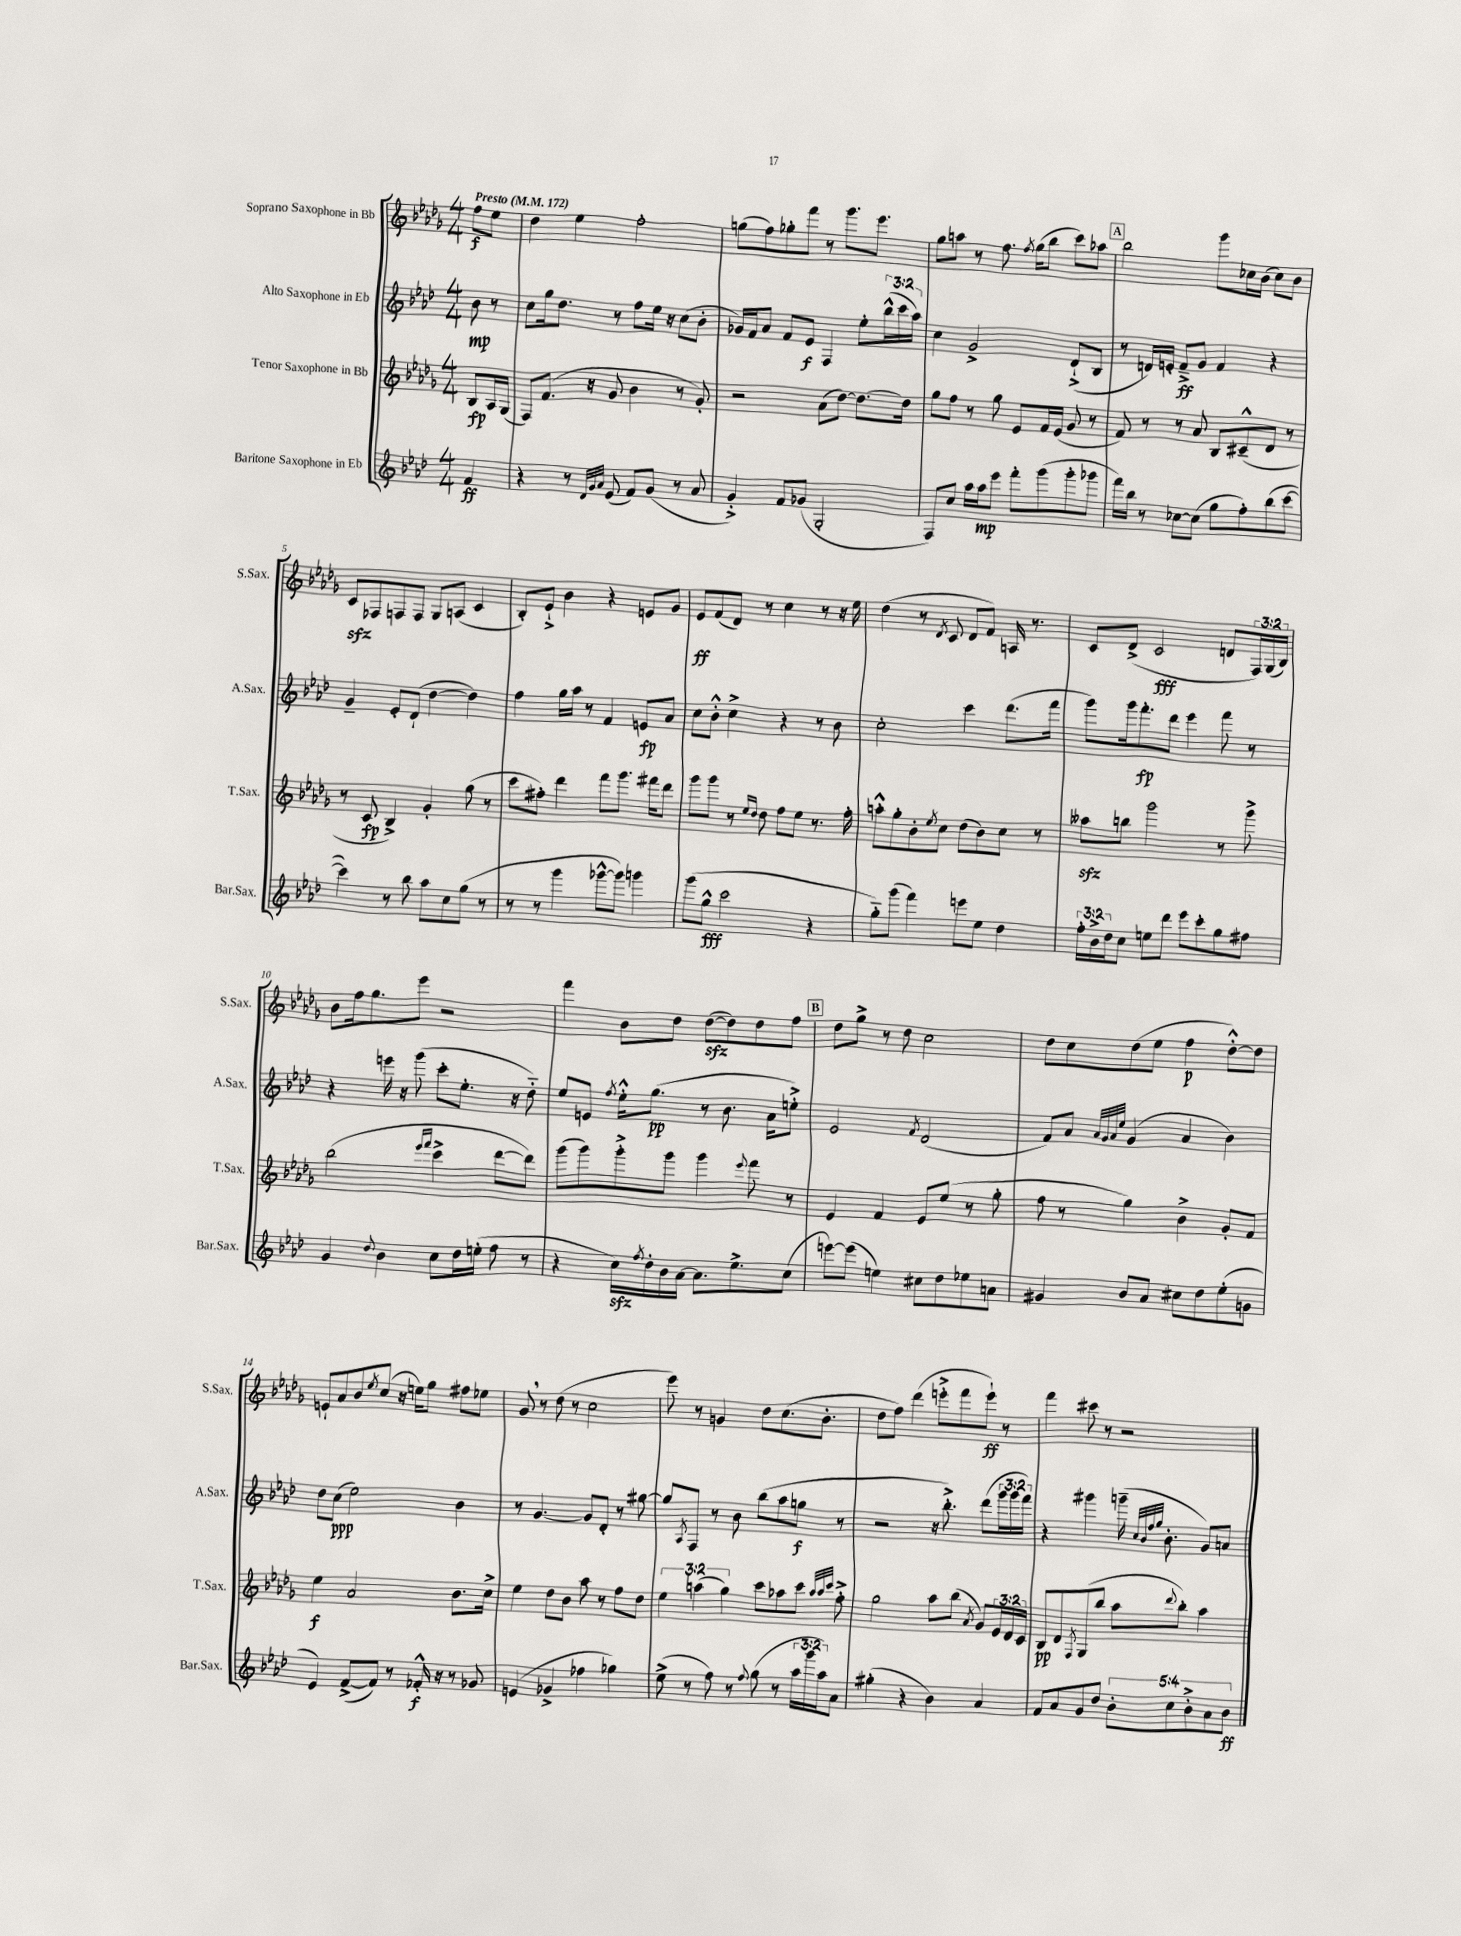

**kern	**dynam	**kern	**dynam	**kern	**dynam	**kern	**dynam
*part4	*part4	*part3	*part3	*part2	*part2	*part1	*part1
*staff4	*staff4	*staff3	*staff3	*staff2	*staff2	*staff1	*staff1
*I"Baritone Saxophone in Eb	*	*I"Tenor Saxophone in Bb	*	*I"Alto Saxophone in Eb	*	*I"Soprano Saxophone in Bb	*
*I'Bar.Sax.	*	*I'T.Sax.	*	*I'A.Sax.	*	*I'S.Sax.	*
*clefG2	*	*clefG2	*	*clefG2	*	*clefG2	*
*k[b-e-a-d-]	*	*k[b-e-a-d-g-]	*	*k[b-e-a-d-]	*	*k[b-e-a-d-g-]	*
*M4/4	*	*M4/4	*	*M4/4	*	*M4/4	*
*MM172	*	*MM172	*	*MM172	*	*MM172	*
=	=	=	=	=	=	=	=
!	!	!	!	!	!	!LO:TX:a:B:t=Presto	!
4f/	ff	8B-/L	fp	8b-\	mp	8ff\L	f
.	.	16A-/L	.	8r	.	8ee-\J	.
.	.	(16G-/JJ	.	.	.	.	.
=1	=1	=1	=1	=1	=1	=1	=1
4r	.	8F/L)	.	8cc\L	.	4dd-\	.
.	.	(8.f/J	.	16gg\k	.	.	.
.	.	.	.	8.dd-\J	.	.	.
8r	.	.	.	.	.	4ee-\	.
.	.	16r	.	.	.	.	.
32qqd-/LLL	.	.	.	.	.	.	.
32qqg/	.	.	.	.	.	.	.
32qqa-/JJJ	.	.	.	.	.	.	.
(8e-/	.	8g-/	.	8r	.	.	.
8f/L)	.	4b-\	.	8ff\L	.	2ff'\	.
(8g/J	.	.	.	16ee-\Jk	.	.	.
.	.	.	.	16r	.	.	.
8r	.	8r	.	(8cc\L	.	.	.
8a-/	.	8g-'/)	.	8b-'\J	.	.	.
=2	=2	=2	=2	=2	=2	=2	=2
4g'^/)	.	2r	.	16g-X/LL)	.	(8ggn\L	.
.	.	.	.	16f/J	.	.	.
.	.	.	.	8a-/J	.	8ff\)	.
8f/L	.	.	.	8f/L	.	8gg-X'\	.
(8g-X/J	.	.	.	8e-/J	f	8fff\J	.
2G'/	.	(8a-\L	.	4F/	.	8r	.
.	.	[8dd-\J)	.	.	.	8.ggg-\L	.
.	.	8.dd-\L_	.	8ee-'\L	.	.	.
.	.	.	.	.	.	8.eee-\J	.
.	.	.	.	(24bb-^^\L	.	.	.
.	.	.	.	24ccc\	.	.	.
.	.	16dd-\Jk]	.	.	.	.	.
.	.	.	.	24aa-\JJ)	.	.	.
=3	=3	=3	=3	=3	=3	=3	=3
8F/L)	.	8gg-\L	.	4cc\	.	8gg-\L	.
8cc/J	.	8ff\J	.	.	.	8aan\J	.
16aa-\LL	.	8r	.	2g^/	.	8r	.
16aa-\J	mp	.	.	.	.	.	.
8eee-\J	.	8gg-\	.	.	.	8.ff\	.
8fff'\L	.	8e-/L	.	.	.	.	.
.	.	.	.	.	.	8qff/	.
.	.	.	.	.	.	(16gg-\KL	.
(8ggg\	.	16f/L	.	.	.	8bb-\J	.
.	.	(16e-/JJ	.	.	.	.	.
8ggg'\	.	8g-/	.	(8d-`^/L	.	8ccc\L)	.
8ggg-X\J	.	8r	.	8B-/J	.	8aa-X\J	.
!!LO:REH:place=s1:t=A
=4	=4	=4	=4	=4	=4	=4	=4
16fff\LL)	.	8f/)	.	8r	.	2bb-\	.
16bb-\JJ	.	.	.	.	.	.	.
8r	.	8r	.	16dn/LL)	.	.	.
.	.	.	.	16en'/JJ	.	.	.
[8cc-X\L	.	8r	.	8f~^/L	ff	.	.
(8cc-\J]	.	8a-/	.	8g/J	.	.	.
8gg\L	.	8B-/L	.	4f/	.	8ggg-\L	.
8ff'\)	.	(8c#X~^^/	.	.	.	16cc-X\L	.
.	.	.	.	.	.	(16b-\JJ	.
(8bb-\	.	8d-/J	.	4r	.	8cc-\L)	.
[8ccc\J	.	8r	.	.	.	8b-\J	.
!!LO:LB:g=z
=5	=5	=5	=5	=5	=5	=5	=5
4ccc\])	.	8r	.	4g~/	.	8czz/L	.
.	.	8c/	fp	.	.	8F-X/	.
8r	.	4B-^/)	.	8e-'/L	.	8Fn/	.
8bb-\	.	.	.	(8d-`/J	.	8F/J	.
8aa-\L	.	4g-'/	.	[4dd-\	.	8G-/L	.
8cc\	.	.	.	.	.	(8An/J	.
(8gg\J	.	(8gg-\	.	4dd-\])	.	4c/	.
8r	.	8r	.	.	.	.	.
=6	=6	=6	=6	=6	=6	=6	=6
8r	.	8ccc\L	.	4ff\	.	8B-'/L)	.
8r	.	8ff#X'\J)	.	.	.	8e-`^/J	.
4ggg\	.	4ddd-\	.	16gg\LL	.	4b-\	.
.	.	.	.	16aa-\JJ	.	.	.
.	.	.	.	8r	.	.	.
[8ggg-X^^\L	.	8fff\L	.	4f/	.	4r	.
8ggg-\J])	.	8.ggg-\J	.	.	.	.	.
4gggn\	.	.	.	8en/L	fp	8en/L	.
.	.	16fff#X\KL	.	.	.	.	.
.	.	8ddd-\J	.	8a-/J	.	8g-/J	.
=7	=7	=7	=7	=7	=7	=7	=7
(8ggg\L	.	8ggg-\L	.	8cc\L	.	8e-/L	ff
8gg^^\J	fff	8ggg-\J	.	8b-'^^\J	.	(8f/	.
2ccc\	.	8r	.	4cc^\	.	8d-/J)	.
.	.	16qqee-/LL	.	.	.	.	.
.	.	16qqdd-/JJ	.	.	.	.	.
.	.	8dd-\	.	.	.	8r	.
.	.	8ff\L	.	4r	.	4cc\	.
.	.	8ee-\J	.	.	.	.	.
4r	.	8.r	.	8r	.	8r	.
.	.	.	.	8b-\	.	16r	.
.	.	16ff'\	.	.	.	16ee-\	.
=8	=8	=8	=8	=8	=8	=8	=8
8gg\L)	.	8aan'^^\L	.	2cc'\	.	(4dd-\	.
(8ggg\J	.	8gg-'\	.	.	.	.	.
4fff\)	.	8b-'\	.	.	.	8r	.
.	.	8qee-/	.	.	.	8qd-/	.
.	.	8cc\J	.	.	.	8c/	.
8eeen\L	.	(8dd-\L	.	4ccc\	.	8d-/L	.
8ee-\J	.	8b-\)	.	.	.	8f/J)	.
4dd-\	.	8cc\J	.	(8.ddd-\L	.	16An/	.
.	.	.	.	.	.	8.r	.
.	.	8r	.	.	.	.	.
.	.	.	.	16fff\Jk	.	.	.
=9	=9	=9	=9	=9	=9	=9	=9
24ff'\LL	.	8aa--Xzz\L	.	8ggg\L)	.	8c/L	.
24b-^\	.	.	.	.	.	.	.
24dd-\J	.	.	.	.	.	.	.
8cc\J	.	8bbn\J	.	16ggg\k	.	(8d-^/J	.
.	.	.	.	8.fff'\	fp	.	.
8een\L	.	2ggg-\	.	.	.	2c/	fff
8ddd-\J	.	.	.	8ddd-\J	.	.	.
8eee-\L	.	.	.	4eee-\	.	.	.
8ccc'\	.	.	.	.	.	.	.
8gg\	.	8r	.	8fff\	.	8dn/L	.
8ff#X\J	.	8ggg-^\	.	8r	.	24F/L)	.
.	.	.	.	.	.	(24G-/	.
.	.	.	.	.	.	24B-/JJ)	.
!!LO:LB:g=z
=10	=10	=10	=10	=10	=10	=10	=10
4g/	.	(2bb-\	.	4r	.	8b-\L	.
.	.	.	.	.	.	16ff\k	.
.	.	.	.	.	.	8.gg-\	.
8qqdd-/	.	.	.	.	.	.	.
4b-\	.	.	.	16eeen\	.	.	.
.	.	.	.	16r	.	.	.
.	.	.	.	(8ggg\	.	8eee-\J	.
.	.	16qqeee-/LL	.	.	.	.	.
.	.	16qqfff/JJ	.	.	.	.	.
8cc\L	.	4ccc^\	.	8ccc'\L	.	2r	.
16dd-\L	.	.	.	8.ee-'\J	.	.	.
(16een'\JJ	.	.	.	.	.	.	.
8ff\	.	[8ddd-\L	.	.	.	.	.
.	.	.	.	16r	.	.	.
8r	.	8ddd-\J])	.	8dd-\)	.	.	.
=11	=11	=11	=11	=11	=11	=11	=11
4r	.	(8ggg-\L	.	8ee-/L	.	4fff\	.
.	.	8ggg-\)	.	8en/J	.	.	.
.	.	.	.	8qff/	.	.	.
16cczz\LL)	.	8ggg-'^\	.	16ee-'^^\KL	.	8b-\L	.
8qff/	.	.	.	.	.	.	.
16dd-'\	.	.	.	(8.gg\J	pp	.	.
16b-\	.	8ggg-\J	.	.	.	8dd-\J	.
[16a-\JJ	.	.	.	.	.	.	.
8.a-\L]	.	4ggg-\	.	8r	.	([8dd-zz\L	.
.	.	.	.	8.b-\	.	8dd-\])	.
8.ee-^\	.	.	.	.	.	.	.
.	.	8qqeee-/	.	.	.	.	.
.	.	8fff\	.	.	.	8dd-\	.
.	.	.	.	16a-\KL	.	.	.
(8cc\J	.	8r	.	8een'^\J)	.	8ff\J	.
!!LO:REH:place=s1:t=B
=12	=12	=12	=12	=12	=12	=12	=12
[8eeen\L)	.	4e-/	.	2e-/	.	8dd-\L	.
(8eee\J]	.	.	.	.	.	8gg-^\J	.
4een\)	.	4f/	.	.	.	8r	.
.	.	.	.	.	.	8dd-\	.
.	.	.	.	8qf/	.	.	.
8cc#X\L	.	8e-/L	.	(2d-/	.	2cc\	.
8dd-\	.	(8ee-/J	.	.	.	.	.
8ee-X\	.	8r	.	.	.	.	.
8an\J	.	8gg-'\	.	.	.	.	.
=13	=13	=13	=13	=13	=13	=13	=13
4g#X/	.	8ff\	.	8f/L)	.	8dd-\L	.
.	.	8r	.	8a-/J	.	8cc\	.
.	.	.	.	32qqa-/LLL	.	.	.
.	.	.	.	32qqg/	.	.	.
.	.	.	.	32qqa-/	.	.	.
.	.	.	.	32qqee-/JJJ	.	.	.
8b-/L	.	4gg-\)	.	(4g/	.	(8dd-\	.
8a-/J	.	.	.	.	.	8ee-\J	.
8cc#X\L	.	4b-^\	.	4a-/	.	4ff\	p
8dd-\	.	.	.	.	.	.	.
(8ee-'\	.	8g-'/L	.	4b-\)	.	[8dd-'^^\L)	.
8gn\J	.	8f/J	.	.	.	8dd-\J]	.
!!LO:LB:g=z
=14	=14	=14	=14	=14	=14	=14	=14
4e-/)	.	4ee-\	f	8dd-\L	.	8en`/L	.
.	.	.	.	(8cc\J	ppp	8a-/	.
([8f^/L	.	2a-/	.	2ee-\)	.	8b-/	.
.	.	.	.	.	.	8qee-/	.
8f/J])	.	.	.	.	.	(8cc/J	.
8r	.	.	.	.	.	16r	.
.	.	.	.	.	.	16een\KL)	.
16f-X'^^/	f	.	.	.	.	8gg-\J	.
16r	.	.	.	.	.	.	.
8r	.	8.b-\L	.	4b-\	.	8ff#X\L	.
8g-X/	.	.	.	.	.	8ee-X\J	.
.	.	16cc^\Jk	.	.	.	.	.
=15	=15	=15	=15	=15	=15	=15	=15
(4en/	.	4ee-\	.	8r	.	8g-,/	.
.	.	.	.	[4.g/	.	8r	.
4g-X^/	.	8dd-\L	.	.	.	(8dd-\	.
.	.	8b-\J	.	.	.	8r	.
4ff-X\	.	8aa-\	.	8g/L]	.	2cc\	.
.	.	8r	.	8d-'/J	.	.	.
4gg-X\)	.	8ff\L	.	8r	.	.	.
.	.	8dd-\J	.	[8gg#X\	.	.	.
=16	=16	=16	=16	=16	=16	=16	=16
(8ee-^\	.	6ee-\	.	8gg#/L]	.	8eee-\)	.
.	.	.	.	8qA-/	.	.	.
8r	.	.	.	8F/J	.	8r	.
.	.	(6aan\	.	.	.	.	.
8ff\)	.	.	.	8r	.	4gn/	.
.	.	6gg-\)	.	.	.	.	.
8r	.	.	.	8b-\	.	.	.
8qqff/	.	.	.	.	.	.	.
(8gg\	.	8ccc\L	.	(8bb-\L	.	8dd-\L	.
8r	.	8aa-X\	.	8aa-\	.	(8.cc\	.
24aa-\LL	.	8ccc\J	.	8ggn\J	f	.	.
24ggg\	.	.	.	.	.	.	.
.	.	.	.	.	.	8.b-'\J	.
24aa-\J)	.	.	.	.	.	.	.
.	.	32qqaa-/LLL	.	.	.	.	.
.	.	32qqaa-/	.	.	.	.	.
.	.	32qqccc/JJJ	.	.	.	.	.
8a-\J	.	8ff'^\	.	8r	.	.	.
=17	=17	=17	=17	=17	=17	=17	=17
(4gg#X'\	.	2gg-\	.	2r	.	8dd-\L	.
.	.	.	.	.	.	8ff\J)	.
4r	.	.	.	.	.	(4ddd-\	.
4b-\)	.	8aa-\L	.	16r	.	8eeen'^\L	.
.	.	.	.	8.bb-'^\)	.	.	.
.	.	(8bb-\J	.	.	.	8fff\	.
.	.	8qa-/	.	.	.	.	.
4a-/	.	8g-/L)	.	(8ddd-\L	.	8eee`\J)	ff
.	.	24e-/L	.	24ggg\L	.	8r	.
.	.	24d-/	.	24ggg\	.	.	.
.	.	24c/JJ	.	24fff\JJ)	.	.	.
=18	=18	=18	=18	=18	=18	=18	=18
8f/L	.	8B-/L	pp	4r	.	4fff\	.
8a-/	.	8d-/	.	.	.	.	.
.	.	8qF/	.	.	.	.	.
8g/	.	(8G-/	.	4ggg#X\	.	8ccc#X\	.
8dd-/J	.	8bb-/J	.	.	.	8r	.
10b-'\L	.	8aa-\L	.	(16gggn~\	.	2r	.
.	.	.	.	32qqcc/LLL	.	.	.
.	.	.	.	32qqb-/	.	.	.
.	.	.	.	32qqff/	.	.	.
.	.	.	.	32qqgg/JJJ	.	.	.
.	.	.	.	8.b-'\	.	.	.
10cc\	.	.	.	.	.	.	.
.	.	8qqddd-/	.	.	.	.	.
.	.	8bb-'\J)	.	.	.	.	.
10b-'^\	.	.	.	.	.	.	.
.	.	4aa-\	.	8g/L)	.	.	.
10a-\	.	.	.	.	.	.	.
.	.	.	.	8an/J	.	.	.
10b-\J	ff	.	.	.	.	.	.
==	==	==	==	==	==	==	==
*-	*-	*-	*-	*-	*-	*-	*-
